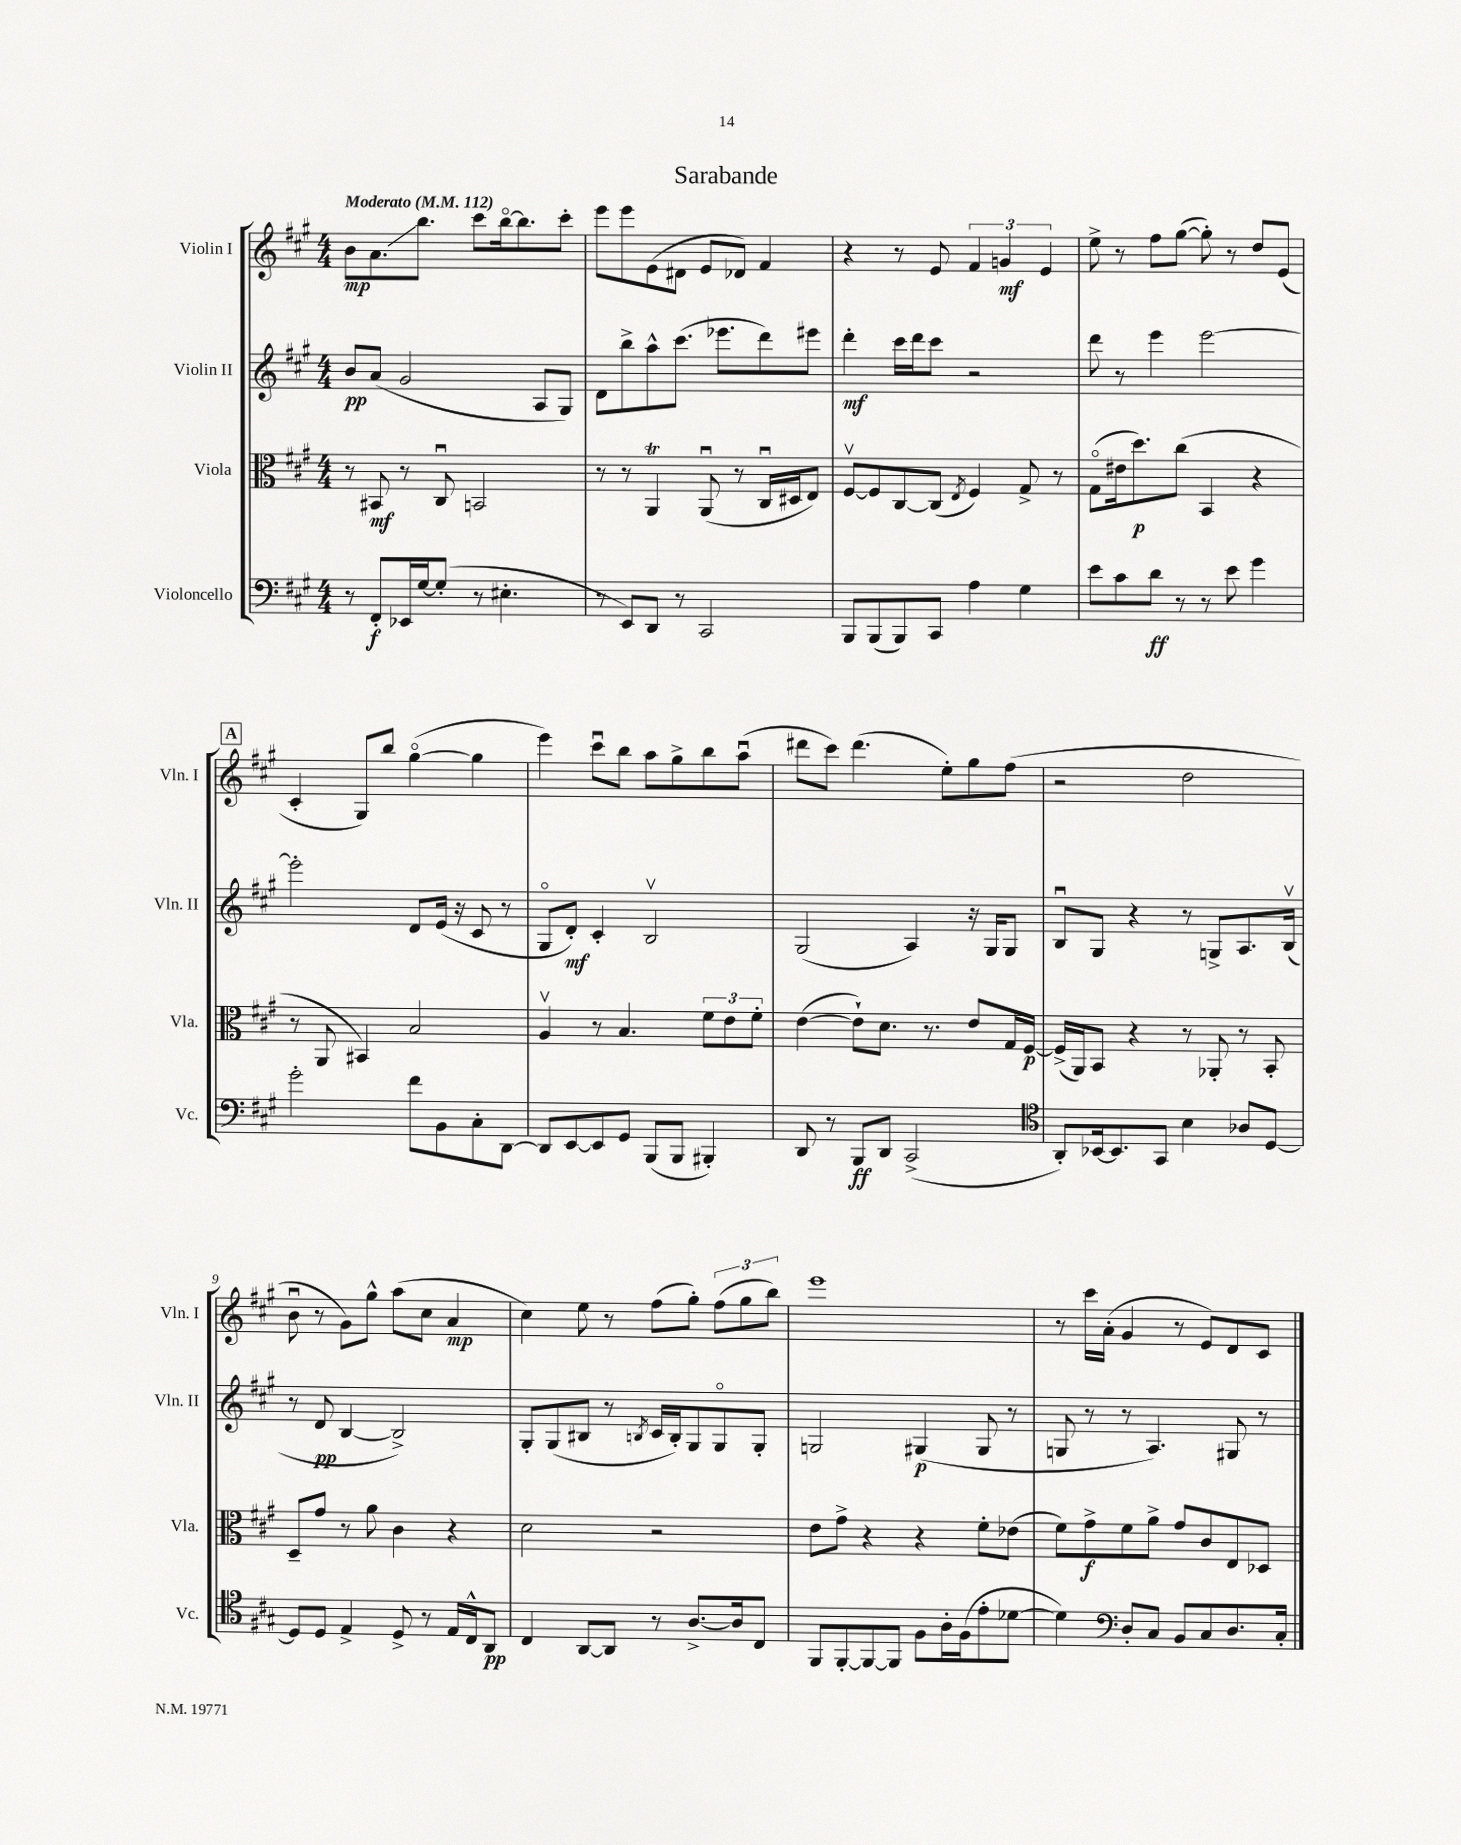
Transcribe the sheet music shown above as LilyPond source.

\header { title = "Sarabande" }
<<
\new StaffGroup <<
\new Staff = "s0" \with { instrumentName = "Violin I" shortInstrumentName = "Vln. I" } {
    \clef treble \key a \major \numericTimeSignature \time 4/4 \tempo "Moderato" 4 = 112
    \autoBeamOff b'8[\mp a'8.\glissando b''8.] cis'''8[ b''16~\flageolet b''8. cis'''8]-. |
    e'''8[ e'''8 e'8( dis'8] e'8[ des'8]) fis'4 |
    r4 r8 e'8 \tuplet 3/2 { fis'4 g'4\mf e'4 } |
    e''8-> r8 fis''8[ gis''8]~( gis''8-.) r8 d''8[ e'8]( |
    \mark \markup { \box "A" } cis'4-. gis8[) b''8] gis''4~\flageolet( gis''4 |
    e'''4) cis'''8[\downbow b''8] a''8[ gis''8-> b''8 a''8]\downbow( |
    dis'''8[ cis'''8]) dis'''4.( e''8[-.) gis''8 fis''8]( |
    r2 d''2 |
    b'8\downbow r8 gis'8[) gis''8]-^ a''8[( cis''8] a'4\mp |
    cis''4) e''8 r8 fis''8[( gis''8]-.) \tuplet 3/2 { fis''8[( gis''8 b''8]) } |
    e'''1 |
    r8 cis'''16[ a'16]-.( gis'4 r8 e'8[) d'8 cis'8] \bar "|." |
}
\new Staff = "s1" \with { instrumentName = "Violin II" shortInstrumentName = "Vln. II" } {
    \clef treble \key a \major \numericTimeSignature \time 4/4
    \autoBeamOff b'8[\pp a'8]( gis'2 a8[ gis8]) |
    d'8[ b''8-> a''8-^ cis'''8.]( ees'''8.[ d'''8) eis'''8] |
    d'''4-.\mf cis'''16[ d'''16 cis'''8] r2 |
    d'''8 r8 e'''4 e'''2~ |
    \mark \markup { \box "A" } e'''2-. d'8[ e'16]( r16 cis'8 r8 |
    gis8[\flageolet d'8]-.\mf) cis'4-. b2\upbow |
    gis2( a4) r16 gis16[ gis8] |
    b8[\downbow gis8] r4 r8 g8[-> a8. b16]\upbow( |
    r8 d'8\pp b4~ b2->) |
    gis8[-. gis8( bis8] r8 \acciaccatura { b8 } cis'16[ b16-.) gis8 gis8\flageolet gis8]-. |
    g2 gis4\p( gis8 r8 |
    g8 r8 r8 a4.) gis8 r8 \bar "|." |
}
\new Staff = "s2" \with { instrumentName = "Viola" shortInstrumentName = "Vla." } {
    \clef alto \key a \major \numericTimeSignature \time 4/4
    \autoBeamOff r8 bis,8\mf r8 cis8\downbow b,2 |
    r8 r8 a,4\trill a,8\downbow( r8 cis16[\downbow dis16 e8]) |
    fis8[~\upbow fis8 cis8~ cis8]( \acciaccatura { e8 } fis4) gis8-> r8 |
    gis8[\flageolet( eis'16 d''8.\p) cis''8]( b,4 r4 |
    \mark \markup { \box "A" } r8 a,8 bis,4) b2 |
    a4\upbow r8 b4. \tuplet 3/2 { fis'8[ e'8 fis'8]-. } |
    e'4~( e'8[-!) d'8.] r8. e'8[ gis16 fis16]~\p |
    fis16[->( a,16) b,8] r4 r8 aes,8-. r8 b,8-. |
    d8[-- gis'8] r8 a'8 cis'4 r4 |
    d'2 r2 |
    e'8[ gis'8]-> r4 r4 fis'8[-. ees'8]( |
    fis'8[) gis'8->\f fis'8 a'8]-> gis'8[ cis'8 e8 des8] \bar "|." |
}
\new Staff = "s3" \with { instrumentName = "Violoncello" shortInstrumentName = "Vc." } {
    \clef bass \key a \major \numericTimeSignature \time 4/4
    \autoBeamOff r8 fis,8[-.\f ees,16 gis16~ gis8]-.( r8 eis4.-. |
    r8 e,8[) d,8] r8 cis,2 |
    b,,8[ b,,8( b,,8) cis,8] a4 gis4 |
    e'8[ cis'8 d'8]\ff r8 r8 e'8 gis'4 |
    \mark \markup { \box "A" } gis'2-. fis'8[ b,8 cis8-. d,8]~ |
    d,8[ e,8~ e,8 gis,8] b,,8[( b,,8] bis,,4-.) |
    d,8 r8 b,,8[\ff d,8] cis,2->( |
    \clef tenor a,8[-.) bes,16~ bes,8. gis,8] b4 aes8[ d8]~ |
    d8[ d8] e4-> d8-> r8 e16[ cis16-^ a,8]\pp |
    cis4 a,8[~ a,8] r8 a8.[~-> a16 cis8] |
    fis,8[ fis,8~-. fis,8~ fis,8] fis8[ a16-. fis16( e'8-. des'8]~ |
    des'4) \clef bass d8[-. cis8] b,8[ cis8 d8. cis16]-. \bar "|." |
}
>>
>>
